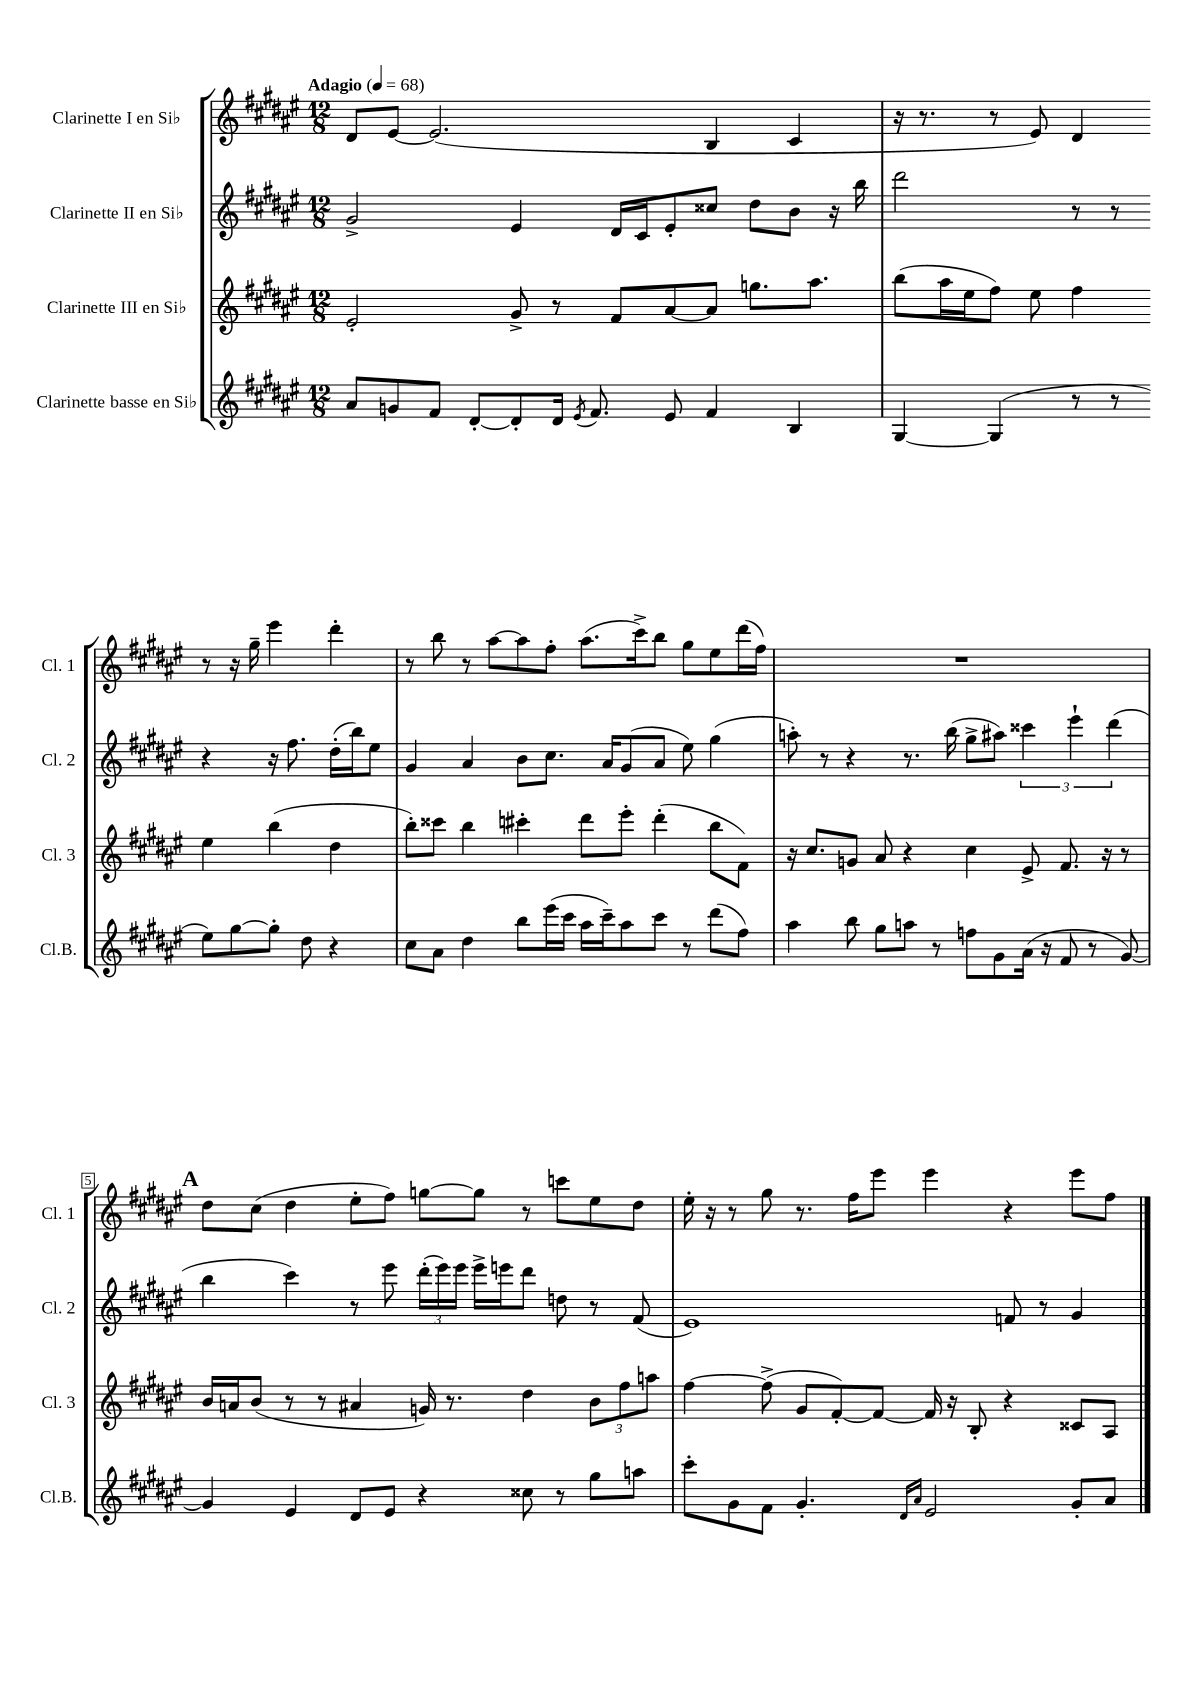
<<
\new StaffGroup <<
\new Staff = "s0" \with { instrumentName = "Clarinette I en Sib" shortInstrumentName = "Cl. 1" } {
    \clef treble \key fis \major \numericTimeSignature \time 12/8 \tempo "Adagio" 4 = 68
    \autoBeamOff dis'8[ eis'8]~ eis'2.( b4 cis'4 |
    r16 r8. r8 eis'8) dis'4 r8 r16 gis''16-- eis'''4 dis'''4-. |
    r8 b''8 r8 ais''8[~ ais''8 fis''8]-. ais''8.[( cis'''16->) b''8] gis''8[ eis''8 dis'''16( fis''16]) |
    R1. |
    \mark \markup { \bold "A" } dis''8[ cis''8]( dis''4 eis''8[-. fis''8]) g''8[~ g''8] r8 c'''8[ eis''8 dis''8] |
    eis''16-. r16 r8 gis''8 r8. fis''16[ eis'''8] eis'''4 r4 eis'''8[ fis''8] \bar "|." |
}
\new Staff = "s1" \with { instrumentName = "Clarinette II en Sib" shortInstrumentName = "Cl. 2" } {
    \clef treble \key fis \major \numericTimeSignature \time 12/8
    \autoBeamOff gis'2-> eis'4 dis'16[ cis'16 eis'8-. cisis''8] dis''8[ b'8] r16 b''16 |
    dis'''2 r8 r8 r4 r16 fis''8. dis''16[-.( b''16) eis''8] |
    gis'4 ais'4 b'8[ cis''8.] ais'16[ gis'8( ais'8] eis''8) gis''4( |
    a''8-.) r8 r4 r8. b''16( gis''8[-> ais''8]) \tuplet 3/2 { cisis'''4 eis'''4-! dis'''4( } |
    \mark \markup { \bold "A" } b''4 cis'''4) r8 eis'''8 \tuplet 3/2 { dis'''16[-.( eis'''16) eis'''16] } eis'''16[-> e'''16 dis'''8] d''8 r8 fis'8( |
    eis'1) f'8 r8 gis'4 \bar "|." |
}
\new Staff = "s2" \with { instrumentName = "Clarinette III en Sib" shortInstrumentName = "Cl. 3" } {
    \clef treble \key fis \major \numericTimeSignature \time 12/8
    \autoBeamOff eis'2-. gis'8-> r8 fis'8[ ais'8~ ais'8] g''8.[ ais''8.] |
    b''8[( ais''16 eis''16 fis''8]) eis''8 fis''4 eis''4 b''4( dis''4 |
    b''8[-.) cisis'''8] b''4 cis'''4-. dis'''8[ eis'''8]-. dis'''4-.( b''8[ fis'8]) |
    r16 cis''8.[ g'8] ais'8 r4 cis''4 eis'8-> fis'8. r16 r8 |
    \mark \markup { \bold "A" } b'16[ a'16 b'8]( r8 r8 ais'4 g'16) r8. dis''4 \tuplet 3/2 { b'8[ fis''8 a''8] } |
    fis''4~ fis''8->( gis'8[ fis'8~-.) fis'8]~ fis'16 r16 b8-. r4 cisis'8[ ais8] \bar "|." |
}
\new Staff = "s3" \with { instrumentName = "Clarinette basse en Sib" shortInstrumentName = "Cl.B." } {
    \clef treble \key fis \major \numericTimeSignature \time 12/8
    \autoBeamOff ais'8[ g'8 fis'8] dis'8[~-. dis'8-. dis'16] \acciaccatura { eis'8 } fis'8. eis'8 fis'4 b4 |
    gis4~ gis4( r8 r8 eis''8[) gis''8~ gis''8]-. dis''8 r4 |
    cis''8[ ais'8] dis''4 b''8[ eis'''16( cis'''16] ais''16[ cis'''16--) ais''8 cis'''8] r8 dis'''8[( fis''8]) |
    ais''4 b''8 gis''8[ a''8] r8 f''8[ gis'8 ais'16]( r16 fis'8 r8 gis'8~) |
    \mark \markup { \bold "A" } gis'4 eis'4 dis'8[ eis'8] r4 cisis''8 r8 gis''8[ a''8] |
    cis'''8[-. gis'8 fis'8] gis'4.-. \grace { dis'16[ ais'16] } eis'2 gis'8[-. ais'8] \bar "|." |
}
>>
>>
\layout { \context { \Score \override BarNumber.stencil = #(make-stencil-boxer 0.1 0.3 ly:text-interface::print) } }
